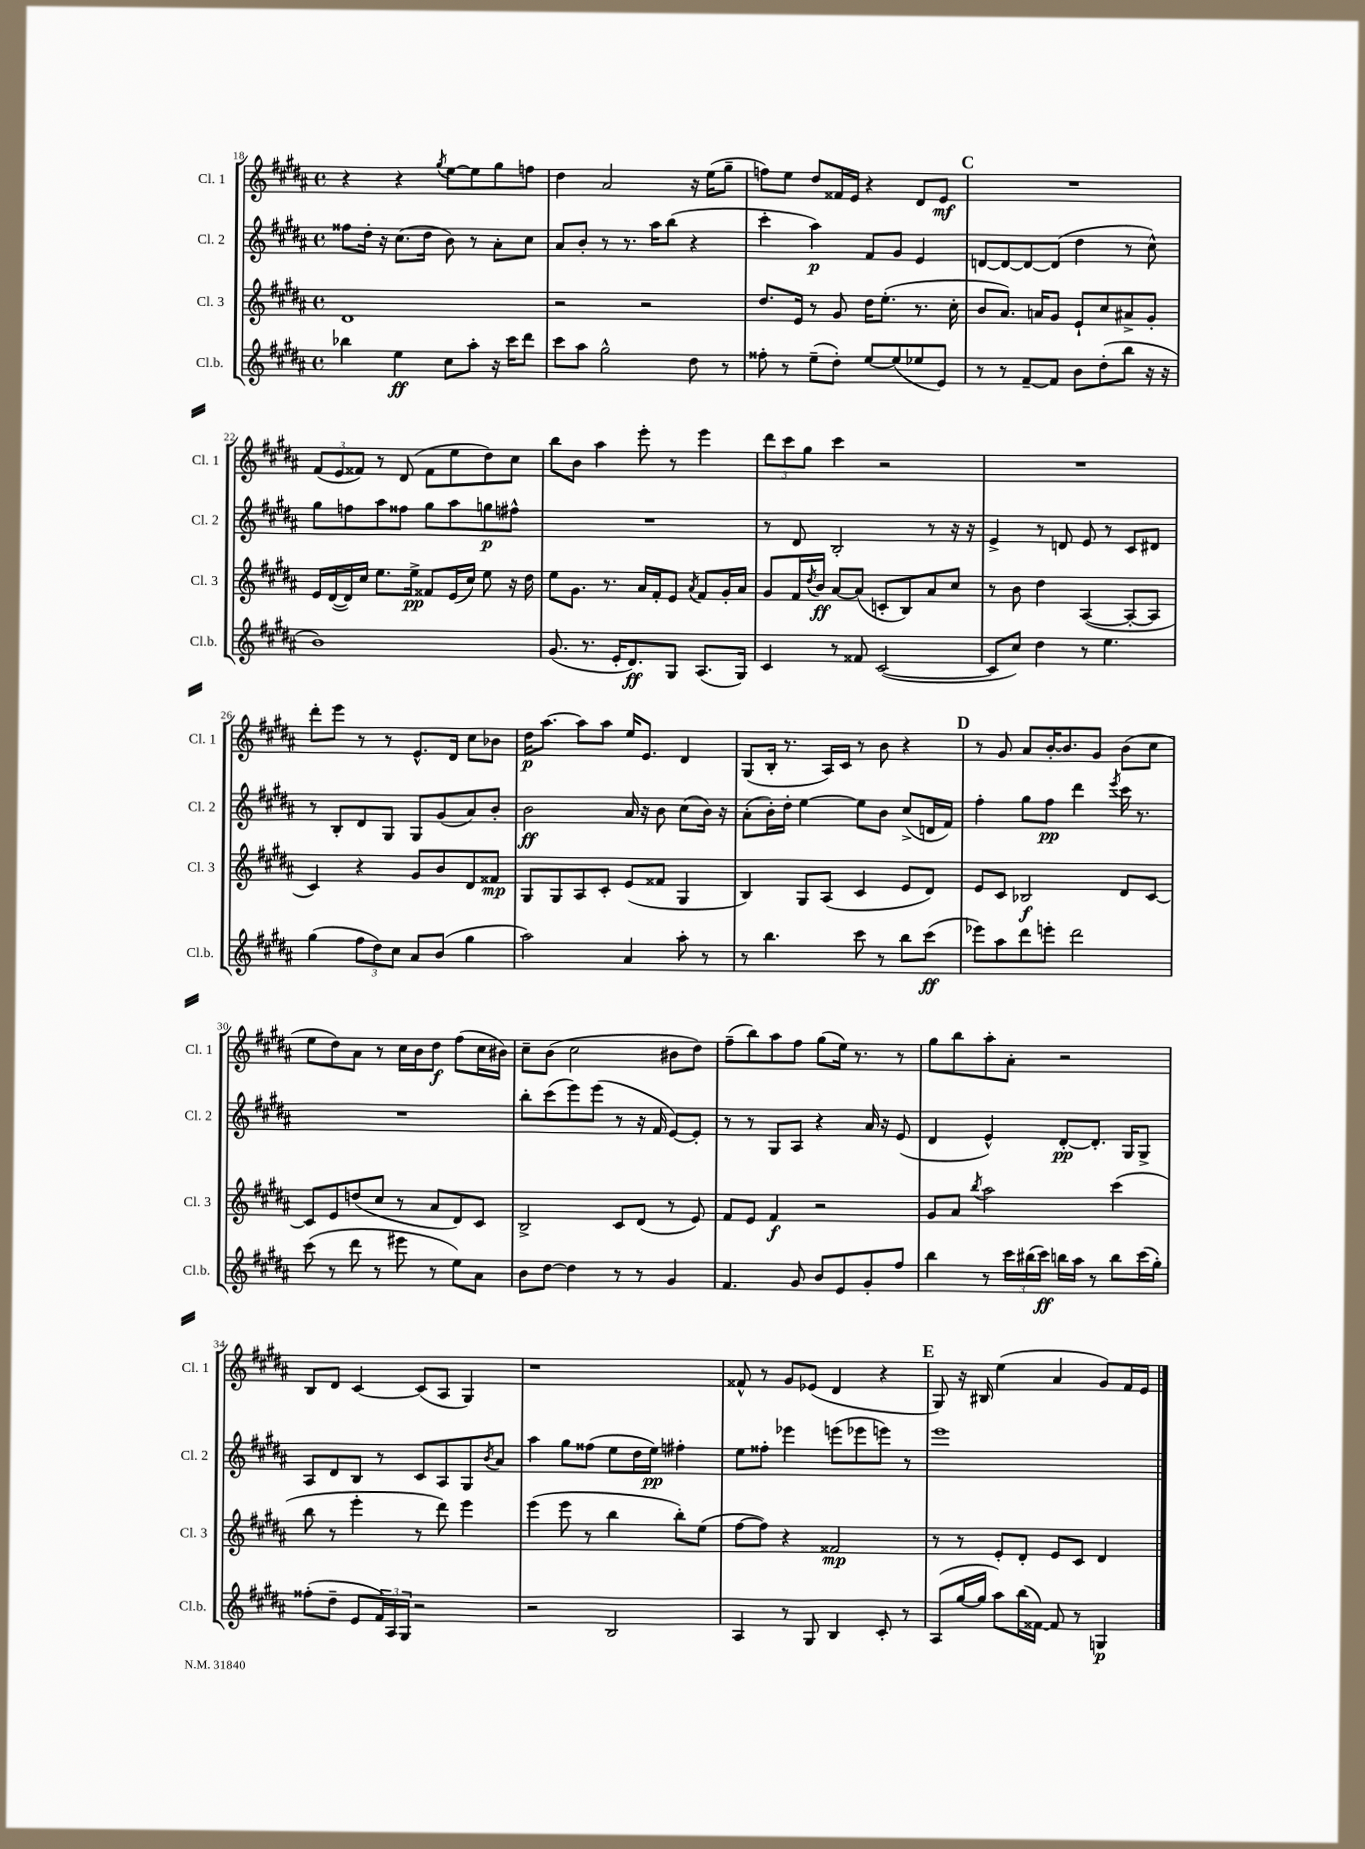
<<
\new StaffGroup <<
\new Staff = "s0" \with { instrumentName = "Cl. 1" shortInstrumentName = "Cl. 1" } {
    \clef treble \key b \major \defaultTimeSignature \time 4/4
    r4 r4 \acciaccatura { gis''8 } e''8~ e''8 gis''8 f''8 |
    dis''4 ais'2 r16 e''16( gis''8-- |
    f''8) e''8 dis''8 fisis'16 e'16 r4 dis'8 e'8\mf |
    \mark \markup { \bold "C" } R1 |
    \tuplet 3/2 { fis'8( e'8 fisis'8) } r8 dis'8( fisis'8 e''8 dis''8) cis''8 |
    b''8 b'8 ais''4 e'''8-. r8 e'''4 |
    \tuplet 3/2 { dis'''8 cis'''8 gis''8 } cis'''4 r2 |
    R1 |
    dis'''8-. e'''8 r8 r8 e'8.-^ dis'16 cis''8 bes'8 |
    dis''16\p ais''8.~ ais''8 ais''8 e''16 e'8. dis'4 |
    gis8( b16-. r8. ais16) cis'16 r8 b'8 r4 |
    \mark \markup { \bold "D" } r8 gis'8 ais'8 b'16~-. b'8. gis'8 b'8( cis''8 |
    e''8 dis''8) ais'8 r8 cis''16 b'16 dis''8\f fis''8( cis''16 bis'16) |
    cis''8-- b'8( cis''2 bis'8 dis''8) |
    fis''8--( b''8) ais''8 fis''8 gis''8( e''16) r8. r8 |
    gis''8 b''8 ais''8-. ais'8-. r2 |
    b8 dis'8 cis'4~ cis'8( ais8 gis4) |
    r1 |
    fisis'8-^ r8 gis'8 ees'8( dis'4 r4 |
    \mark \markup { \bold "E" } gis8) r16 bis16 e''4( ais'4 gis'8) fis'16 e'16 \bar "|." |
}
\new Staff = "s1" \with { instrumentName = "Cl. 2" shortInstrumentName = "Cl. 2" } {
    \clef treble \key b \major \defaultTimeSignature \time 4/4
    fisis''8 dis''16-. r16 cis''8.( dis''16 b'8) r8 ais'8-. cis''8 |
    ais'8 b'8-. r8 r8. ais''16 b''8( r4 |
    cis'''4-. ais''4\p) fis'8 gis'8 e'4 |
    \mark \markup { \bold "C" } d'8~ d'8~ d'8~ d'8( dis''4 r8 cis''8-^) |
    gis''8 f''8 ais''8 fisis''8 gis''8 ais''8 g''8\p fis''8-^ |
    R1 |
    r8 dis'8 b2-. r8 r16 r16 |
    e'4-> r8 d'8 e'8 r8 cis'8 dis'8 |
    r8 b8-. dis'8 gis8 gis8 gis'8( ais'8) b'8-. |
    b'2\ff ais'16 r16 b'8 cis''8( b'16) r16 |
    ais'8-.( b'16-.) dis''16-. e''4~ e''8 b'8 cis''8->( d'16 fis'16) |
    \mark \markup { \bold "D" } fis''4-. gis''8 fis''8\pp dis'''4 \acciaccatura { e'''8 } cis'''16 r8. |
    R1 |
    b''8-. cis'''8( e'''8) e'''8( r8 r16 fis'16 e'8~) e'8-. |
    r8 r8 gis8 ais8 r4 ais'16 r16 e'8( |
    dis'4 e'4-^) dis'8~-.\pp dis'8.-. gis16 gis8-> |
    ais8 dis'8 b8 r8 cis'8 ais8 gis8 \acciaccatura { b'8 } ais'8 |
    ais''4 gis''8 fisis''8( e''8 dis''16 e''16\pp) fis''4-. |
    e''8 fisis''8-. ees'''4 e'''8( ees'''8 e'''8) r8 |
    \mark \markup { \bold "E" } e'''1 \bar "|." |
}
\new Staff = "s2" \with { instrumentName = "Cl. 3" shortInstrumentName = "Cl. 3" } {
    \clef treble \key b \major \defaultTimeSignature \time 4/4
    dis'1 |
    r2 r2 |
    dis''8. e'16 r8 gis'8 dis''16 e''8.-.( r8. cis''16-. |
    \mark \markup { \bold "C" } b'8 ais'8.) a'16 gis'8 e'8-! cis''8 ais'8-> gis'8-. |
    e'16 dis'16~( dis'16) cis''16 e''8. e''16->\pp fisis'8 e'16( cis''16) e''8 r16 dis''16 |
    e''8 gis'8. r8. ais'16 fis'16-. e'8 \acciaccatura { ais'8 } fis'8 gis'16-. ais'16 |
    gis'8 fis'16 \acciaccatura { dis''8 } b'16\ff ais'8~ ais'8( c'8-. b8) ais'8 cis''8 |
    r8 b'8 dis''4 ais4~( ais8~-. ais8 |
    cis'4) r4 gis'8 b'8 dis'8 fisis'8\mp |
    gis8 gis8 ais8 cis'8-. e'8( fisis'8 gis4 |
    b4) gis8 ais8( cis'4 e'8 dis'8) |
    \mark \markup { \bold "D" } e'8 cis'8 bes2\f dis'8 cis'8~ |
    cis'8 e'8 d''8( cis''8 r8 ais'8 dis'8) cis'8 |
    b2-> cis'8 dis'8( r8 e'8) |
    fis'8 e'8 fis'4\f r2 |
    gis'8 ais'8 \acciaccatura { b''8 } ais''2 cis'''4( |
    b''8 r8 e'''4-. r8 dis'''8) e'''4 |
    e'''4( e'''8 r8 b''4 b''8-.) e''8( |
    fis''8~ fis''8) r4 fisis'2\mp |
    \mark \markup { \bold "E" } r8 r8 e'8-. dis'8-. e'8 cis'8 dis'4 \bar "|." |
}
\new Staff = "s3" \with { instrumentName = "Cl.b." shortInstrumentName = "Cl.b." } {
    \clef treble \key b \major \defaultTimeSignature \time 4/4
    bes''4 e''4\ff cis''8 ais''8-. r16 cis'''16 dis'''8 |
    cis'''8 ais''8 gis''2-^ dis''8 r8 |
    fisis''8-. r8 e''8--( dis''8-.) e''8~ e''8( ees''8 e'8) |
    \mark \markup { \bold "C" } r8 r8 fis'8~-- fis'8 b'8 dis''8-.( b''8 r16 r16 |
    b'1) |
    gis'8.( r8. e'16-. dis'8.\ff) gis8 ais8.( gis16) |
    cis'4 r8 fisis'8 cis'2~( |
    cis'8 cis''8) dis''4 r8 e''4. |
    gis''4( \tuplet 3/2 { fis''8 dis''8) cis''8 } ais'8 b'8( gis''4 |
    ais''2) ais'4 ais''8-. r8 |
    r8 b''4. cis'''8 r8 b''8 cis'''8\ff( |
    \mark \markup { \bold "D" } ees'''8) ais''8 dis'''8 e'''8-. dis'''2 |
    cis'''8( r8 dis'''8 r8 eis'''8 r8 e''8) ais'8 |
    b'8 dis''8~ dis''4 r8 r8 gis'4 |
    fis'4. gis'8 b'8 e'8 gis'8-. fis''8 |
    b''4 r8 \tuplet 3/2 { cis'''16 bis''16( cis'''16\ff) } b''16 ais''16 r8 b''8 cis'''16( gis''16-.) |
    fisis''8-.( dis''8-- e'8 \tuplet 3/2 { fis'16) ais16 gis16 } r2 |
    r2 b2 |
    ais4 r8 gis8 b4 cis'8-. r8 |
    \mark \markup { \bold "E" } ais8( gis''16~ gis''16 ais''8) b''16( fisis'16~) fisis'8 r8 g4\p \bar "|." |
}
>>
>>
\layout { \context { \Score currentBarNumber = #18 } }
